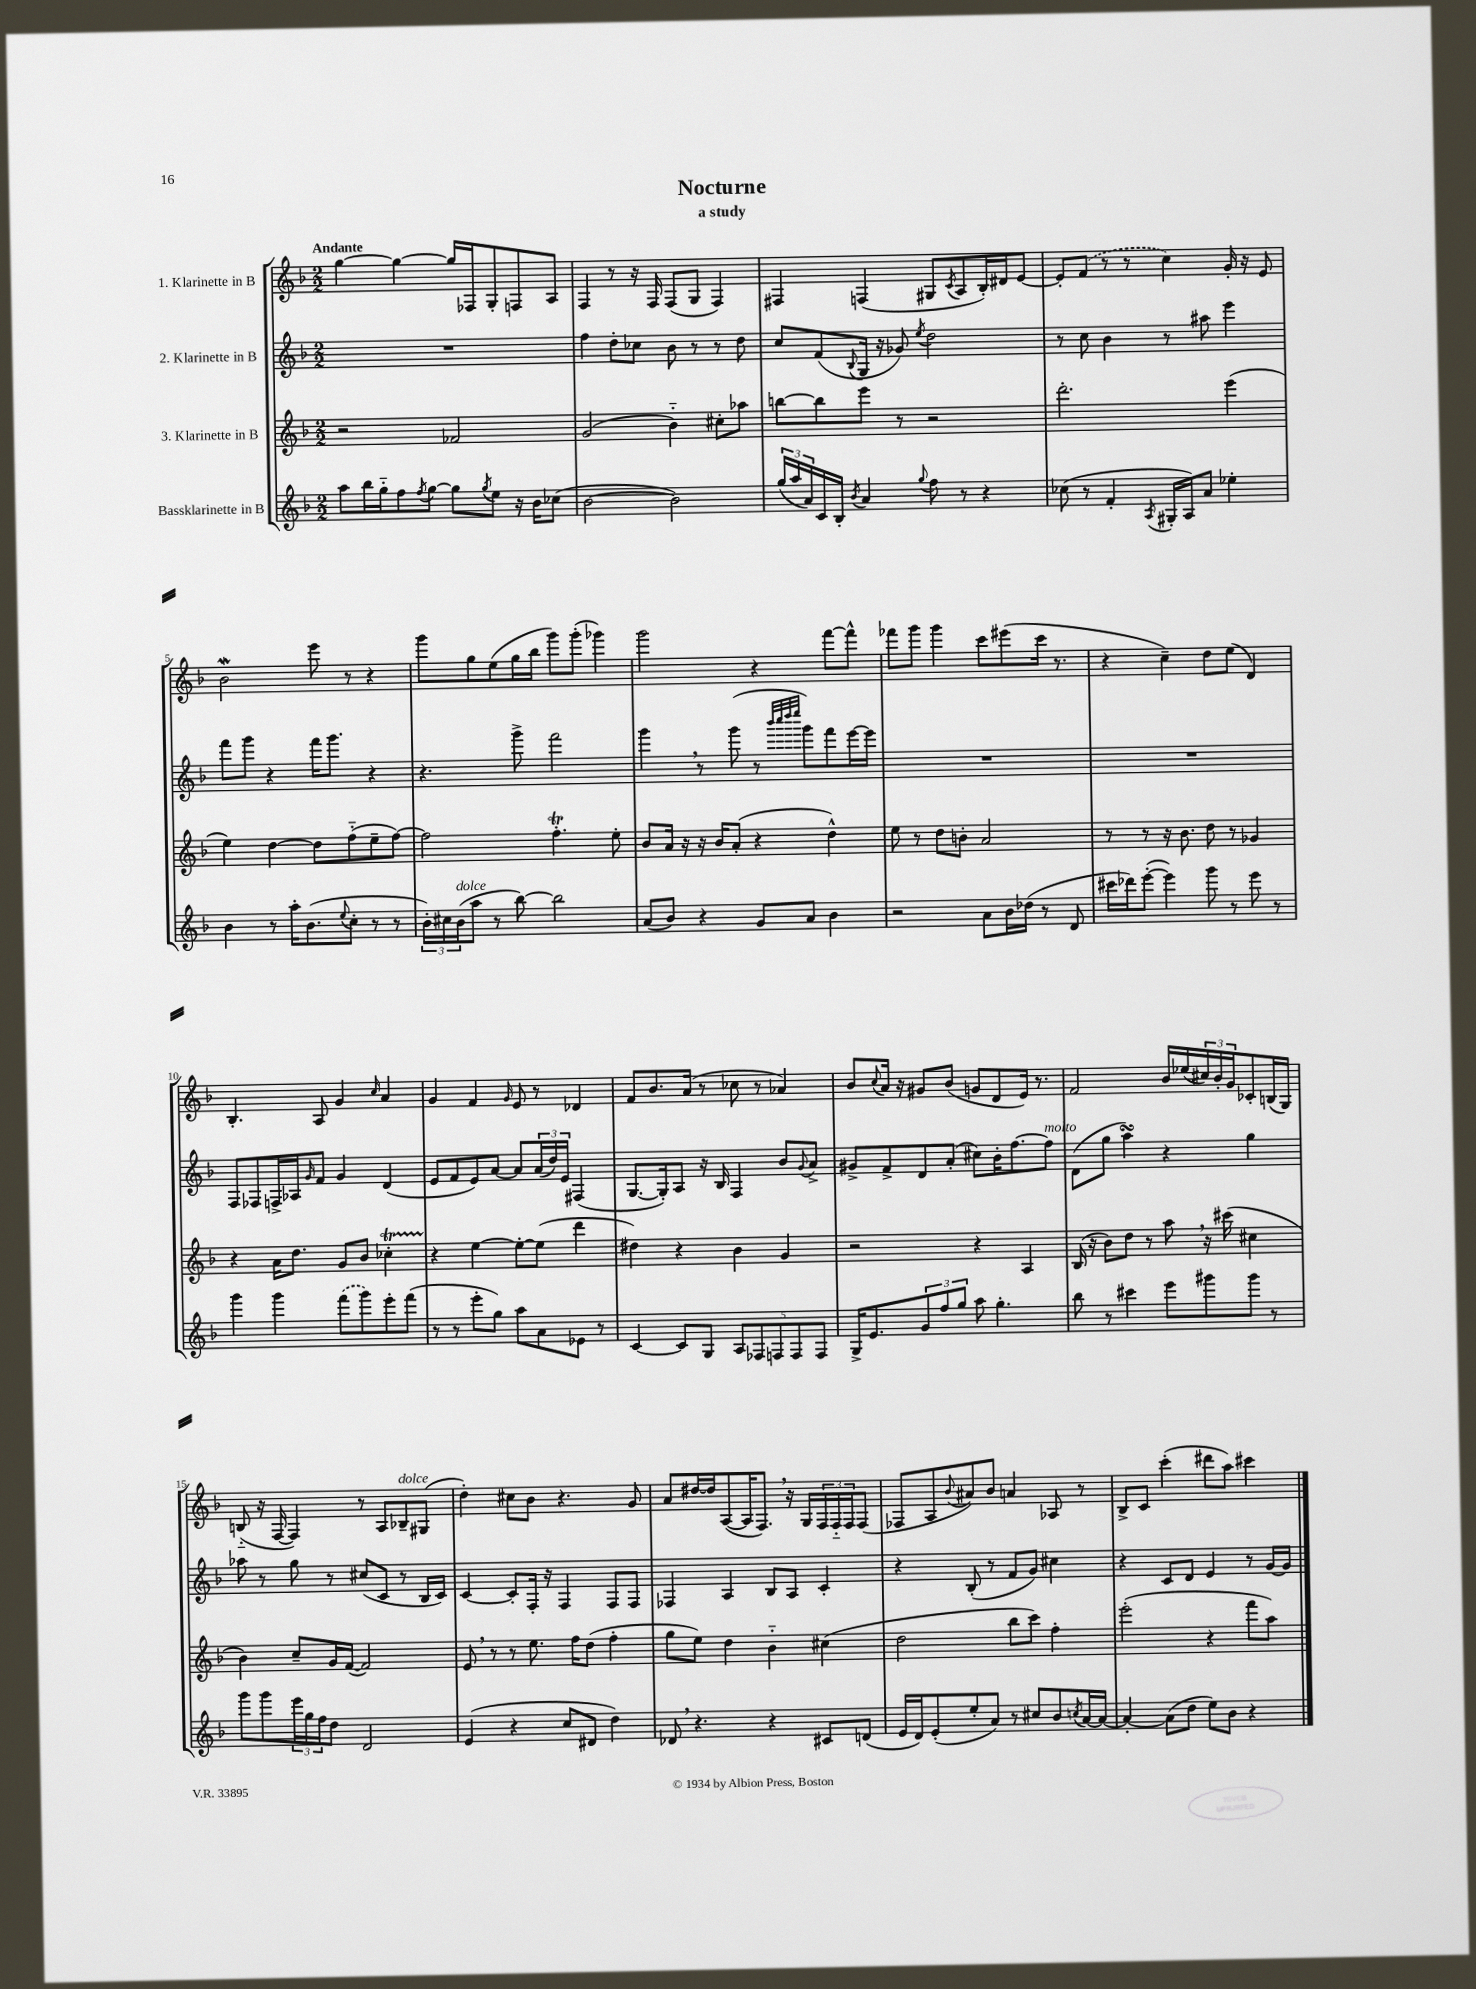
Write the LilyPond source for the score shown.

\header { title = "Nocturne" subtitle = "a study" }
<<
\new StaffGroup <<
\new Staff = "s0" \with { instrumentName = "1. Klarinette in B" } {
    \clef treble \key f \major \numericTimeSignature \time 2/2 \tempo "Andante"
    g''4~ g''4~ g''16 fes16 g8-. f8 a8 |
    f4 r8 r16 f16 f8( g8 f4) |
    fis4 f4( gis8 \acciaccatura { c'8 } a8 bes16-.) dis'16 e'8~ |
    e'8-. \once \slurDashed f'8( r8 r8 c''4) g'16-. r16 e'8 |
    bes'2\mordent e'''8 r8 r4 |
    g'''8 g''8 e''8( g''16 bes''16 g'''8) g'''8-.( ges'''4) |
    g'''2 r4 f'''8~ f'''8-^ |
    fes'''8 g'''8 g'''4 c'''8 eis'''8( c'''16 r8. |
    r4 c''4--) d''8 e''8( d'4) |
    bes4.-. a8 g'4 \grace { c''16 } a'4 |
    g'4 f'4 \grace { g'16 } e'8 r8 des'4 |
    f'8 bes'8. a'16( r8 ces''8 r8 aes'4) |
    bes'8 \appoggiatura { c''8 } a'16 r16 gis'8 bes'8( g'8 d'8 e'16) r8. |
    f'2 bes'16 ees''16( \tuplet 3/2 { cis''16) bes'16-. g'16 } ces'8-. b16( g16) |
    b8-_( r16 f16~ f4) r8 a8 bes8--^\markup { \italic "dolce" } gis8( |
    d''4-.) cis''8 bes'8 r4. g'8 |
    a'8 dis''16~ dis''16 a8~( a16 f8.) \breathe r16 g16 \tuplet 3/2 { f16 f16-_ f16 } f8( |
    fes8 a8 \appoggiatura { bes'8 } ais'8) bes'8 a'4 aes8 r8 |
    bes8-> c'8 c'''4-.( dis'''8 a''8) cis'''4 \bar "|." |
}
\new Staff = "s1" \with { instrumentName = "2. Klarinette in B" } {
    \clef treble \key f \major \numericTimeSignature \time 2/2
    R1 |
    f''4 d''8-. ces''8 bes'8 r8 r8 d''8 |
    c''8 f'8( \appoggiatura { bes8 } g16 r16 ges'8) \acciaccatura { e''8 } d''2 |
    r8 c''8 bes'4 r8 ais''8 e'''4 |
    f'''8 g'''8 r4 f'''16 g'''8. r4 |
    r4. g'''8-> f'''2 |
    g'''4 \breathe r8 g'''8( r8 \grace { bes'''32 c''''32 d''''32 e''''32 } g'''8) f'''8 e'''16~ e'''16 |
    R1 |
    R1 |
    f8 fes8 f16-> aes16 \grace { g'16 } f'8 g'4 d'4( |
    e'8 f'8 e'8) a'8~ a'8 \tuplet 3/2 { a'16( d''16) e'16 } fis4( |
    g8.~ g16-.) a8 r16 bes16 f4 bes'8 \appoggiatura { g'8 } a'8-> |
    gis'8-> f'8-> d'8 a'8-.( cis''8) bes'16-. f''8.~ f''8^\markup { \italic "molto" } |
    d'8( g''8 a''4\turn) r4 g''4 |
    aes''8 r8 g''8 r8 cis''8( c'8 r8 bes16 c'16) |
    c'4~ c'8-. f16-. r16 f4 f8 f8 |
    fes4 a4 bes8 a8 c'4-. |
    r4 bes8-.( r8 f'8 g'8) cis''4 |
    r4 c'8 d'8 e'4 r8 g'16~ g'16 \bar "|." |
}
\new Staff = "s2" \with { instrumentName = "3. Klarinette in B" } {
    \clef treble \key f \major \numericTimeSignature \time 2/2
    r2 fes'2 |
    g'2( bes'4-_) cis''8-. aes''8 |
    b''8~ b''8 e'''8 r8 r2 |
    d'''2.-. e'''4( |
    e''4) d''4~ d''8 f''8-_( e''8-- f''8~) |
    f''2 f''4.-.\trill e''8-. |
    bes'8 a'16 r16 r16 bes'16 a'8-.( r4 d''4-^) |
    e''8 r8 d''8 b'8-. a'2 |
    r8 r8 r16 bes'8. d''8 r8 ges'4 |
    r4 a'16 d''8. g'8 bes'8 ces''4-.\startTrillSpan |
    r4\stopTrillSpan e''4~ e''8~-. e''8( d'''4 |
    dis''4) r4 bes'4 g'4 |
    r2 r4 a4 |
    bes16( r16 bes'8) d''8 r8 a''8 \breathe r16 cis'''16( cis''4 |
    bes'4) c''8-- g'16 f'16~( f'2) |
    e'8 \breathe r8 r8 e''8. f''16 d''8( f''4-. |
    g''8 e''8) d''4 bes'4-_ cis''4( |
    d''2 bes''8 c'''8) f''4-. |
    e'''2-.( r4 f'''8 a''8) \bar "|." |
}
\new Staff = "s3" \with { instrumentName = "Bassklarinette in B" } {
    \clef treble \key f \major \numericTimeSignature \time 2/2
    a''8 bes''16 g''16-_ f''8 \acciaccatura { f''8 } g''8~ g''8 \acciaccatura { g''8 } e''8 r16 bes'16 ces''8( |
    bes'2~ bes'2) |
    \tuplet 3/2 { g''16( a''16 a'16) } c'16 bes16-. \acciaccatura { bes'8 } a'4 \appoggiatura { g''8 } f''8 r8 r4 |
    ces''8( r8 f'4-. \acciaccatura { a8 } gis16-. a16) a'8 ees''4-. |
    bes'4 r8 a''16-. bes'8.( \appoggiatura { e''8 } c''8-. r8 r8 |
    \tuplet 3/2 { bes'16-.) cis''16 bes'16^\markup { \italic "dolce" }( } a''8 r8 bes''8~) bes''2 |
    a'8( bes'8) r4 g'8 a'8 bes'4 |
    r2 a'8 bes'16 des''16( r8 d'8 |
    cis'''16 des'''16) e'''8~-.( e'''4) g'''8 r8 e'''8 r8 |
    g'''4 g'''4 \once \slurDashed f'''8( g'''8) e'''8-. f'''8( |
    r8 r8 e'''8-. g''8) a''8 a'8 ees'8 r8 |
    c'4~ c'8 g8 \tuplet 5/4 { a8 fes8 f8 f8 f8 } |
    g16-> e'8. \tuplet 3/2 { g'8 f''8 g''8 } a''8 g''4.-. |
    bes''8 r8 cis'''4 e'''8 gis'''8 gis'''8 r8 |
    g'''8 g'''8 \tuplet 3/2 { e'''16 g''16 f''16 } d''8 d'2 |
    e'4( r4 c''8 dis'8 d''4) |
    des'8 \breathe r4. r4 cis'8 d'8( |
    e'16 d'16) e'8-.( e''8-. a'8) r8 cis''8 bes'8 \acciaccatura { c''8 } a'16~ a'16~ |
    a'4~-. a'8( d''8 e''8) bes'8 r4 \bar "|." |
}
>>
>>
